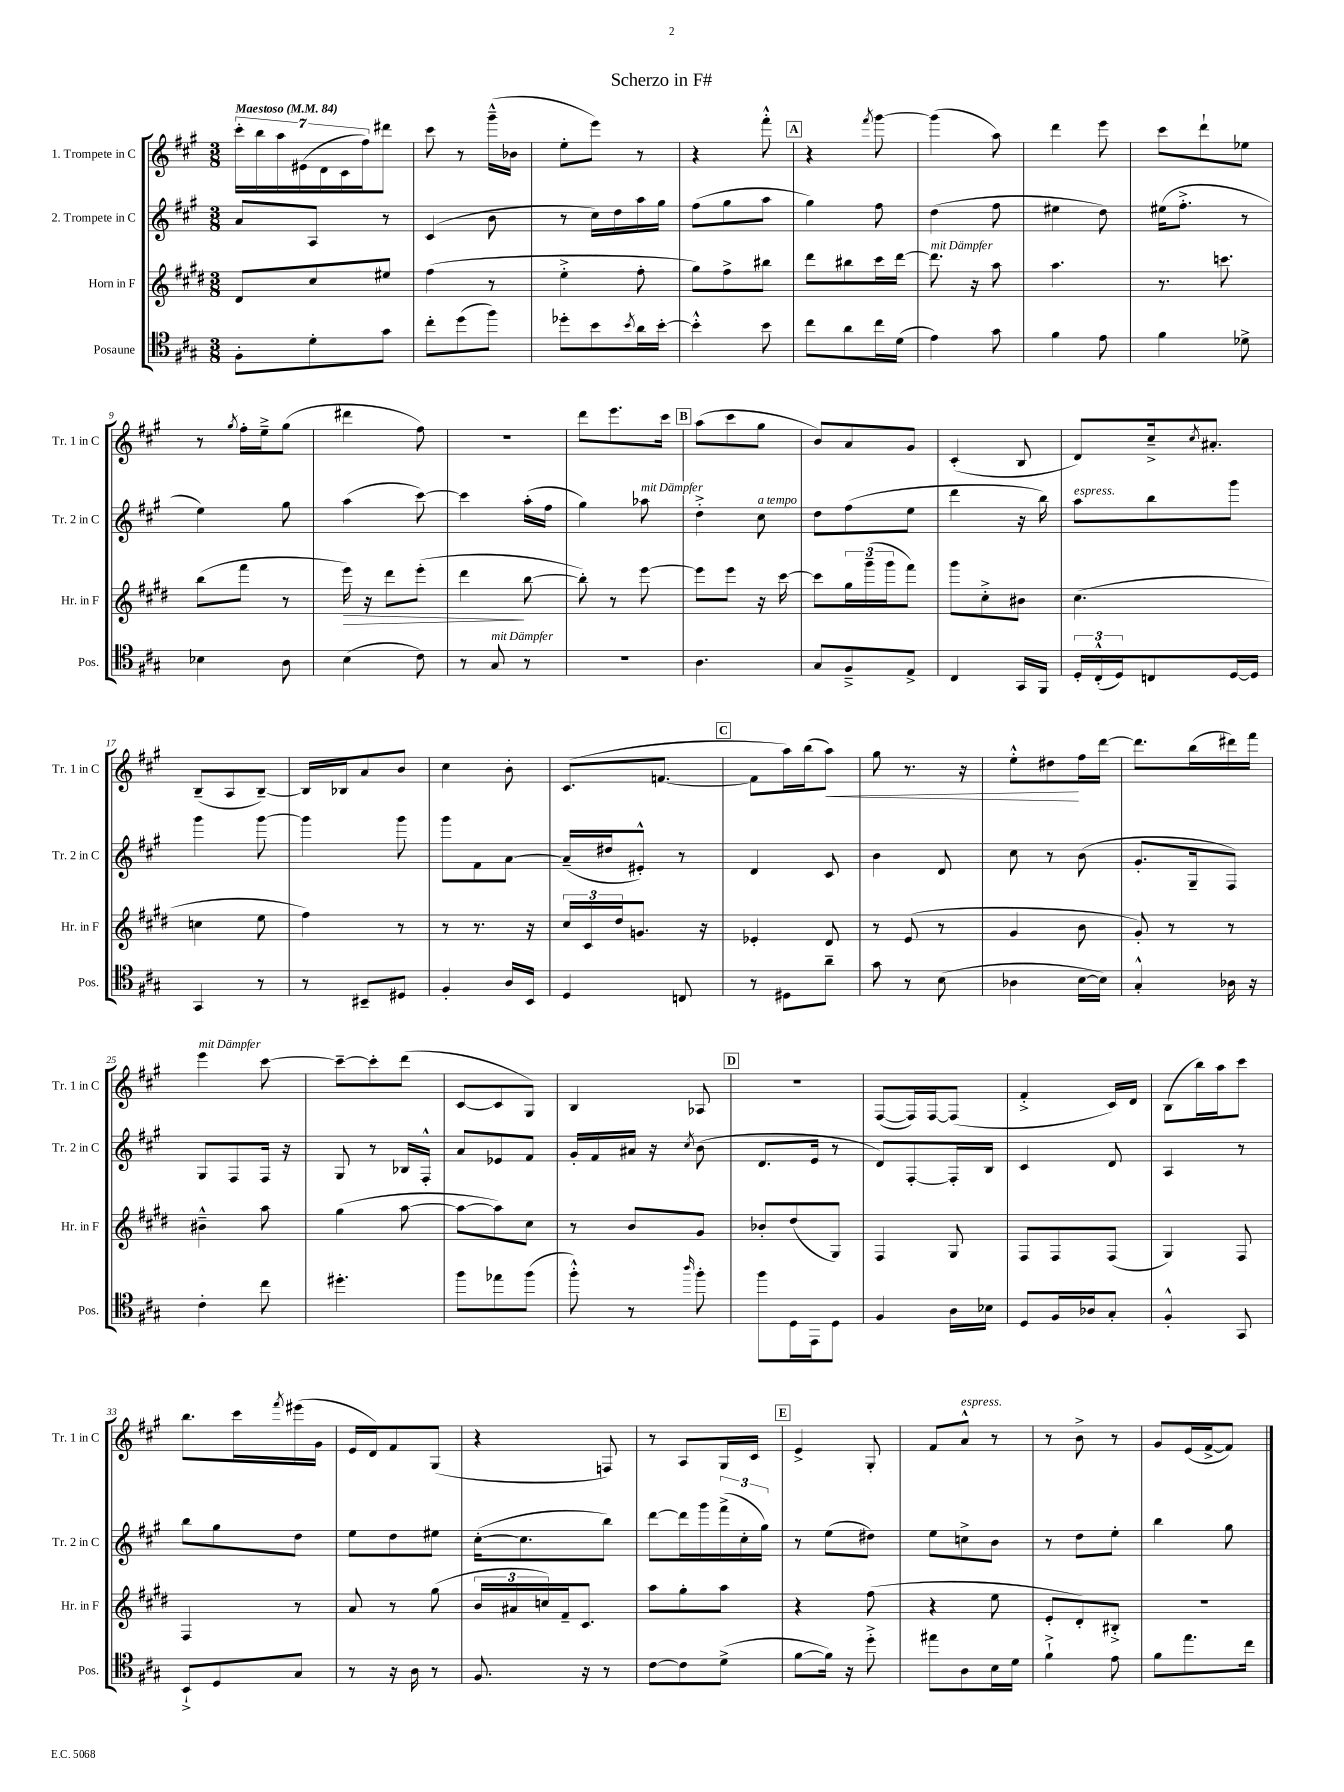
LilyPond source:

\header { title = "Scherzo in F#" }
<<
\new StaffGroup <<
\new Staff = "s0" \with { instrumentName = "1. Trompete in C" shortInstrumentName = "Tr. 1 in C" } {
    \clef treble \key a \major \numericTimeSignature \time 3/8 \tempo "Maestoso" 4 = 84
    \tuplet 7/4 { cis'''16-. b''16 a''16 eis'16( d'16 cis'16 fis''16) } dis'''8 |
    cis'''8 r8 gis'''16---^( bes'16 |
    e''8-. e'''8) r8 |
    r4 fis'''8-.-^ |
    \mark \markup { \box "A" } r4 \acciaccatura { fis'''8 } gis'''8~ |
    gis'''4( a''8) |
    d'''4 e'''8 |
    cis'''8 d'''8-! ees''8 |
    r8 \acciaccatura { gis''8 } fis''16-. e''16---> gis''8( |
    dis'''4 fis''8) |
    R4. |
    d'''8 e'''8. cis'''16 |
    \mark \markup { \box "B" } a''8( cis'''8 gis''8 |
    b'8) a'8 gis'8 |
    cis'4-.( b8 |
    d'8) cis''16---> \acciaccatura { cis''8 } ais'8.-. |
    b8--( a8 b8~--) |
    b16 bes16 a'8 b'8 |
    cis''4 b'8-. |
    cis'8.( f'8.~ |
    \mark \markup { \box "C" } f'8 a''16) b''16( a''8\<) |
    gis''8 r8. r16 |
    e''8-.-^ dis''8\! fis''16 d'''16~ |
    d'''8. b''16( dis'''16) fis'''16 |
    e'''4^\markup { \italic "mit Dämpfer" } cis'''8~ |
    cis'''8~-- cis'''8-. d'''8( |
    cis'8~ cis'8 gis8) |
    b4 aes8 |
    \mark \markup { \box "D" } R4. |
    fis8~( fis16) fis16~ fis8( |
    fis'4-.-> cis'16) d'16 |
    b8( b''16) a''16 cis'''8 |
    b''8. cis'''16 \acciaccatura { fis'''8 } eis'''16( gis'16 |
    e'16 d'16) fis'8 gis8( |
    r4 f8) |
    r8 a8 gis16 cis'16 |
    \mark \markup { \box "E" } e'4-> gis8-. |
    fis'8 a'8-^^\markup { \italic "espress." } r8 |
    r8 b'8-> r8 |
    gis'8 e'16( fis'16~-> fis'8) \bar "|." |
}
\new Staff = "s1" \with { instrumentName = "2. Trompete in C" shortInstrumentName = "Tr. 2 in C" } {
    \clef treble \key a \major \numericTimeSignature \time 3/8
    a'8 a8 r8 |
    cis'4( b'8 |
    r8 cis''16) d''16 a''16 gis''16 |
    fis''8( gis''8 a''8 |
    \mark \markup { \box "A" } gis''4) fis''8 |
    d''4( fis''8 |
    eis''4 d''8) |
    eis''16( fis''8.-.-> r8 |
    e''4) gis''8 |
    a''4( cis'''8~) |
    cis'''4 a''16-.( fis''16 |
    gis''4) aes''8^\markup { \italic "mit Dämpfer" } |
    \mark \markup { \box "B" } d''4-.-> cis''8^\markup { \italic "a tempo" } |
    d''8 fis''8( e''8 |
    d'''4 r16 b''16) |
    a''8^\markup { \italic "espress." } b''8 gis'''8 |
    gis'''4 gis'''8~ |
    gis'''4 gis'''8 |
    gis'''8 fis'8 a'8~ |
    a'16--( dis''16 eis'8-.-^) r8 |
    \mark \markup { \box "C" } d'4 cis'8 |
    b'4 d'8 |
    cis''8 r8 b'8( |
    gis'8.-. gis16-- fis8) |
    gis8 fis8 fis16 r16 |
    gis8 r8 bes16 fis16-.-^ |
    a'8 ees'8 fis'8 |
    gis'16-. fis'16 ais'16 r16 \acciaccatura { cis''8 } b'8( |
    \mark \markup { \box "D" } d'8. e'16 r8 |
    d'8) fis8~-. fis16-. b16 |
    cis'4 d'8 |
    a4 r8 |
    b''8 gis''8 d''8 |
    e''8 d''8 eis''8 |
    cis''16~-.( cis''8. b''8) |
    d'''8~ d'''16 gis'''16 \tuplet 3/2 { fis'''16->( cis''16-. gis''16) } |
    \mark \markup { \box "E" } r8 e''8( dis''8) |
    e''8 c''8-> b'8 |
    r8 d''8 e''8-. |
    b''4 gis''8 \bar "|." |
}
\new Staff = "s2" \with { instrumentName = "Horn in F" shortInstrumentName = "Hr. in F" } {
    \clef treble \key e \major \numericTimeSignature \time 3/8
    dis'8 cis''8 eis''8 |
    fis''4( r8 |
    e''4-.-> fis''8-. |
    gis''8) fis''8-> bis''8 |
    \mark \markup { \box "A" } dis'''8 bis''8 cis'''16 dis'''16~ |
    dis'''8.^\markup { \italic "mit Dämpfer" } r16 a''8 |
    a''4. |
    r8. c'''8. |
    b''8( fis'''8 r8 |
    e'''16\>) r16 dis'''8 e'''8-.( |
    dis'''4\! b''8~ |
    b''8-.) r8 e'''8~ |
    \mark \markup { \box "B" } e'''8 e'''8 r16 cis'''16~ |
    cis'''8 \tuplet 3/2 { gis''16 gis'''16--( gis'''16 } fis'''8) |
    gis'''8 cis''8-.-> bis'8 |
    cis''4.( |
    c''4 e''8 |
    fis''4) r8 |
    r8 r8. r16 |
    \tuplet 3/2 { cis''16 cis'16 dis''16 } g'8. r16 |
    \mark \markup { \box "C" } ees'4-. dis'8 |
    r8 e'8( r8 |
    gis'4 b'8 |
    gis'8-.) r8 r8 |
    bis'4---^ a''8 |
    gis''4( a''8~ |
    a''8~ a''8) cis''8 |
    r8 b'8 gis'8 |
    \mark \markup { \box "D" } bes'8-. dis''8( gis8) |
    fis4 gis8 |
    fis8 fis8 fis8( |
    gis4) fis8 |
    fis4 r8 |
    a'8 r8 gis''8( |
    \tuplet 3/2 { b'16 ais'16 c''16) } fis'16-- cis'8. |
    a''8 gis''8-. a''8 |
    \mark \markup { \box "E" } r4 fis''8( |
    r4 e''8 |
    e'8-. dis'8-.) bis8-.-> |
    R4. \bar "|." |
}
\new Staff = "s3" \with { instrumentName = "Posaune" shortInstrumentName = "Pos." } {
    \clef tenor \key a \major \numericTimeSignature \time 3/8
    fis8-. d'8-. gis'8 |
    cis''8-. d''8( fis''8) |
    des''8-. b'8 \acciaccatura { b'8 } a'16 b'16~-. |
    b'4-.-^ b'8 |
    \mark \markup { \box "A" } cis''8 a'8 cis''16 d'16( |
    e'4) gis'8 |
    fis'4 e'8 |
    fis'4 des'8-> |
    bes4 a8 |
    b4( cis'8) |
    r8 gis8^\markup { \italic "mit Dämpfer" } r8 |
    R4. |
    \mark \markup { \box "B" } a4. |
    gis8 fis8---> e8-> |
    cis4 gis,16 fis,16 |
    \tuplet 3/2 { d16-. cis16-.-^( d16) } c8 d16~ d16 |
    gis,4 r8 |
    r8 bis,8-- dis8 |
    fis4-. a16 b,16 |
    d4 c8 |
    \mark \markup { \box "C" } r8 dis8 a'8-- |
    gis'8 r8 b8( |
    aes4 b16~ b16) |
    gis4-.-^ aes16 r16 |
    cis'4-. cis''8 |
    dis''4.-. |
    fis''8 ees''8 fis''8( |
    fis''8-.-^) r8 \grace { a''16 } fis''8-. |
    \mark \markup { \box "D" } fis''8 d16 e,16 d8 |
    fis4 a16 bes16 |
    d8 fis16 aes16 gis8-. |
    fis4-.-^ gis,8 |
    b,8-!-> d8 gis8 |
    r8 r16 a16 r8 |
    fis8. r16 r8 |
    cis'8~ cis'8 d'8->( |
    \mark \markup { \box "E" } fis'8~ fis'16) r16 d''8-.-> |
    eis''8 a8 b16 d'16 |
    fis'4-!-> e'8 |
    fis'8 e''8. cis''16 \bar "|." |
}
>>
>>
